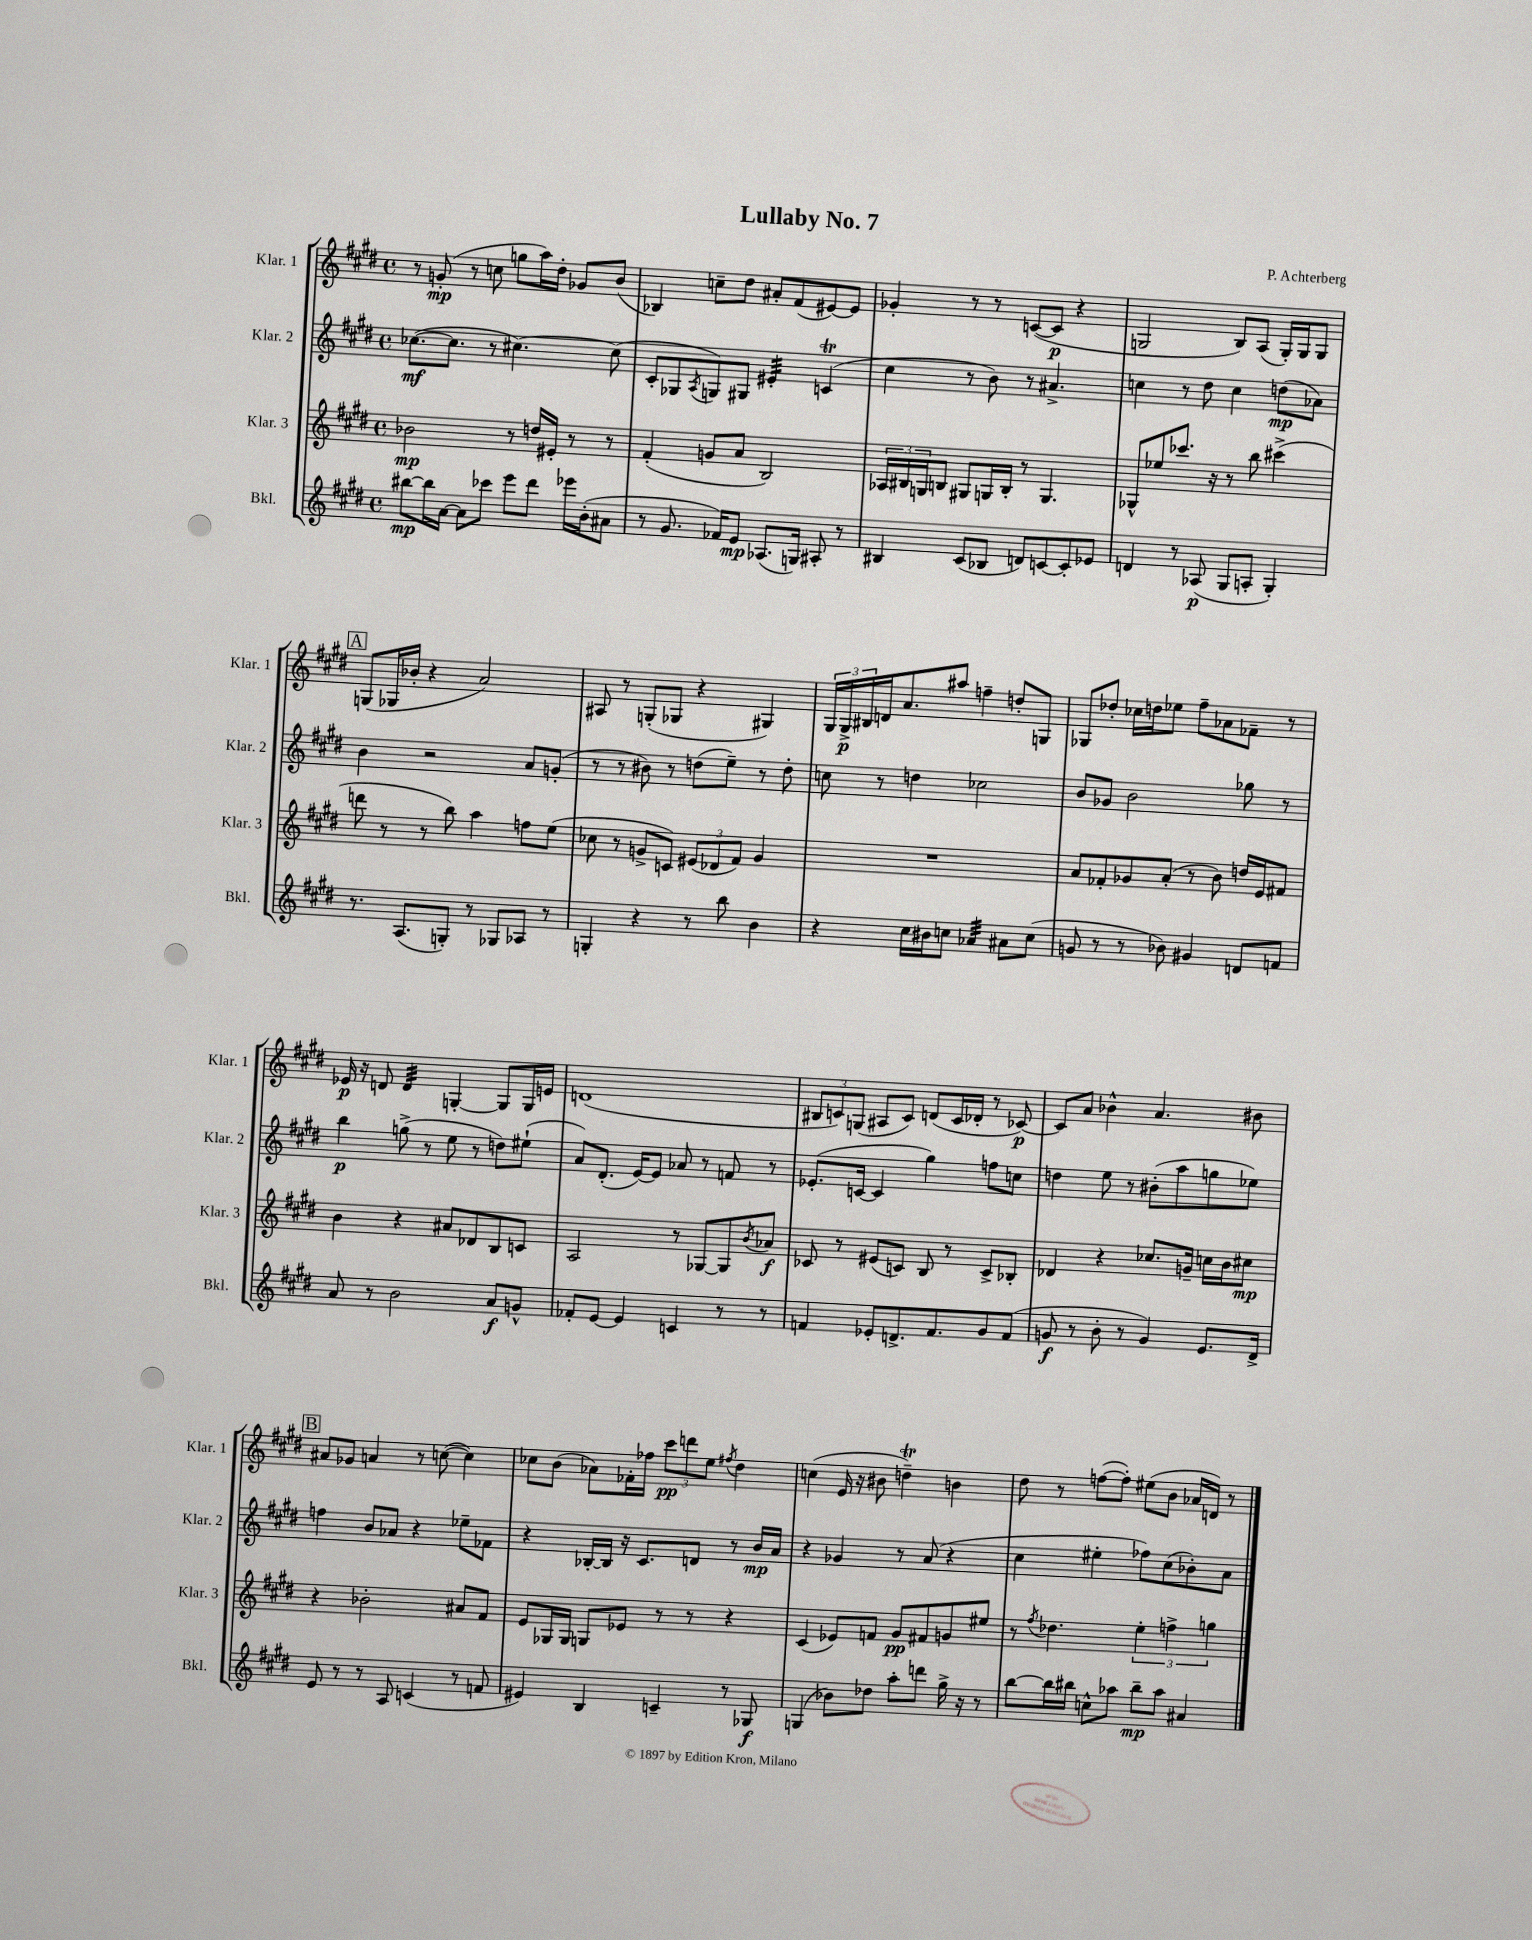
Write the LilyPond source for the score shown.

\header { title = "Lullaby No. 7" composer = "P. Achterberg" }
<<
\new StaffGroup <<
\new Staff = "s0" \with { instrumentName = "Klar. 1" shortInstrumentName = "Klar. 1" } {
    \clef treble \key e \major \defaultTimeSignature \time 4/4
    r8 g'8-.\mp( r8 c''8 g''8 a''16) dis''16-. ges'8 b'8( |
    bes4) c''8-- dis''8 ais'8-. fis'8( eis'8~) eis'8 |
    ges'4-. r8 r8 c'8~( c'8\p r4 |
    g2 b8) a8( g16-.) g16 g8 |
    \mark \markup { \box "A" } g8( ges16 bes'16-. r4 a'2) |
    ais8 r8 g8-.( ges8 r4 gis4) |
    \tuplet 3/2 { gis16 gis16->\p bis16 } d'16 a'8. ais''8 f''4-- d''8-. g8 |
    ges8 des''8-. ces''16 d''16 ees''8 fis''8-- aes'8 fes'8-- r8 |
    ees'16\p r16 d'8 d'4:32 g4~-. g8 g16 e'16 |
    d'1( |
    \tuplet 3/2 { bis8 c'8) g8( } ais8 c'8) d'8( c'16 des'16-. r8 ces'8~\p) |
    ces'8 a'8 bes'4-^ a'4. bis'8 |
    \mark \markup { \box "B" } ais'8 ges'8 a'4 r8 c''8~( c''4) |
    ces''8 b'8( aes'8) fes'16-. fes''16 \tuplet 3/2 { cis'''8\pp d'''8 e''8 } \acciaccatura { fis''8 } dis''4 |
    c''4( e'16 r16 bis'8 d''4--\trill) b'4 |
    dis''8 r8 f''8~( f''8-.) eis''8( b'8 aes'16 d'16) r8 \bar "|." |
}
\new Staff = "s1" \with { instrumentName = "Klar. 2" shortInstrumentName = "Klar. 2" } {
    \clef treble \key e \major \defaultTimeSignature \time 4/4
    ces''8.~\mf( ces''8. r8 cis''4.~) cis''8( |
    cis'8-. ges8 \acciaccatura { a8 } g8) gis8 eis'4:32-. c'4\trill( |
    cis''4 r8 b'8) r8 ais'4.-> |
    c''4 r8 dis''8 c''4 d''8\mp( aes'8) |
    \mark \markup { \box "A" } b'4 r2 a'8 g'8-.( |
    r8 r8 bis'8) r8 d''8( e''8--) r8 d''8-. |
    c''8 r8 d''4 ces''2 |
    b'8 ges'8 b'2 ges''8 r8 |
    b''4\p g''8->( r8 e''8 r8 d''8) eis''8-!( |
    a'8) dis'8.-.( e'16~) e'8 aes'8 r8 f'8 r8 |
    ees'8.-.( c'16~ c'4 gis''4) f''8 c''8 |
    d''4 e''8 r8 bis'8-.( a''8 g''8 ees''8) |
    \mark \markup { \box "B" } f''4 b'8 aes'8 r4 ees''8-- fes'8 |
    r4 bes16~-. bes16 r16 cis'8. d'8 r8 b'16\mp a'16 |
    r4 ges'4 r8 a'8( r4 |
    cis''4 eis''4-. fes''8) cis''8( bes'8-.) a'8 \bar "|." |
}
\new Staff = "s2" \with { instrumentName = "Klar. 3" shortInstrumentName = "Klar. 3" } {
    \clef treble \key e \major \defaultTimeSignature \time 4/4
    bes'2\mp r8 d''16 eis'16-. r8 r8 |
    fis'4-.( g'8 a'8 b2) |
    \tuplet 3/2 { aes16 bis16 g16 } b8 gis8 g16 b16-. r8 g4. |
    ges8-^ ees''8 ces'''8. r16 r8 b''8 cis'''4->( |
    \mark \markup { \box "A" } d'''8 r8 r8 b''8) a''4 f''8 e''8( |
    ces''8 r8 g'8-> c'8) \tuplet 3/2 { eis'8( des'8 fis'8) } g'4 |
    R1 |
    a'8 fes'8-. ges'8 a'8-.( r8 b'8) d''16 e'16 fis'8 |
    b'4 r4 ais'8 des'8 b8 c'8 |
    a2 r8 ges8~ ges8 \acciaccatura { b'8 } aes'8\f |
    ces'8 r8 eis'8( c'8) b8 r8 c'8-> bes8-. |
    des'4 r4 ces''8. g'16-- c''16 b'16 cis''8\mp |
    \mark \markup { \box "B" } r4 bes'2-. ais'8 fis'8 |
    e'8 ges16 ges16 g8 ees'8 r8 r8 r4 |
    cis'4( ees'8) f'8 gis'8\pp fis'8 g'8 eis''8 |
    r8 \acciaccatura { fis''8 } des''4. \tuplet 3/2 { e''4-. f''4-> g''4 } \bar "|." |
}
\new Staff = "s3" \with { instrumentName = "Bkl." shortInstrumentName = "Bkl." } {
    \clef treble \key e \major \defaultTimeSignature \time 4/4
    bis''8~\mp bis''16 a'16~ a'8 ces'''8 e'''8 dis'''8 ees'''16 b'16-.( ais'8 |
    r8 gis'8. fes'16) e'8\mp aes8.( g16) ais8-. r8 |
    bis4 cis'8( bes8 d'8) c'8~ c'8-. ees'8 |
    d'4 r8 aes8\p( gis8 a8-. gis4-.) |
    \mark \markup { \box "A" } r8. a8.( g8-.) r8 ges8 aes8 r8 |
    g4-. r4 r8 b''8 b'4 |
    r4 cis''16 bis'16 c''8 aes'4:32 ais'8 c''8( |
    g'8 r8 r8 bes'8) gis'4 d'8 f'8 |
    a'8 r8 b'2 a'8\f g'8-^ |
    fes'8-. e'8~ e'4 c'4 r8 r8 |
    f'4 ees'8-. d'8.-> f'8. gis'8 f'8( |
    g'8\f r8 b'8-. r8 g'4) e'8. dis'16-> |
    \mark \markup { \box "B" } e'8 r8 r8 a8 c'4( r8 f'8 |
    eis'4) b4 c'4-- r8 ges8\f |
    g4( bes'8) des''8 a''8-. d'''8 gis''16-> r16 r8 |
    b''8~ b''16 bis''16 c''8-^ aes''8 bis''8--\mp aes''8 ais'4 \bar "|." |
}
>>
>>
\layout { \context { \Score \remove "Bar_number_engraver" } }
